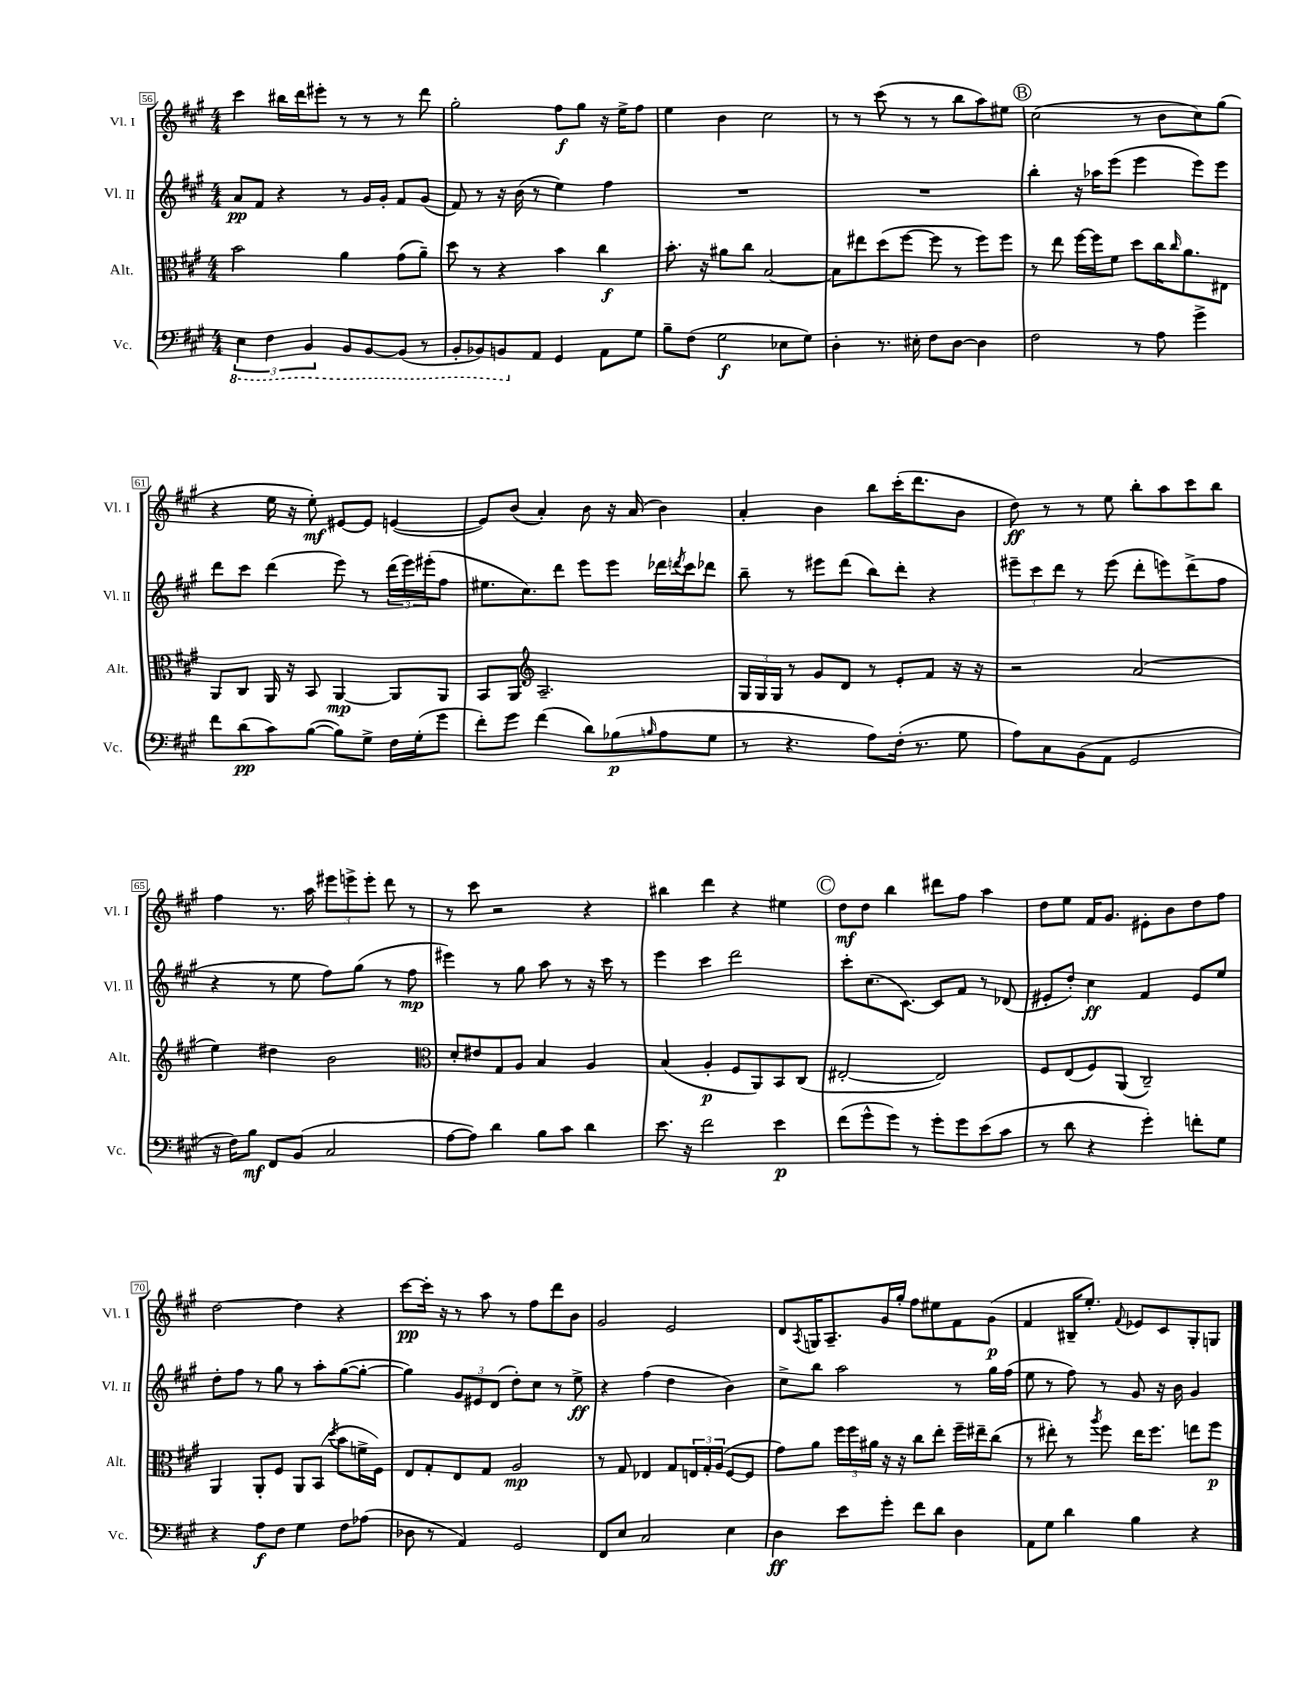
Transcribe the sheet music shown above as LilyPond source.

<<
\new StaffGroup <<
\new Staff = "s0" \with { instrumentName = "Vl. I" shortInstrumentName = "Vl. I" } {
    \clef treble \key a \major \numericTimeSignature \time 4/4
    cis'''4 bis''16 d'''16 eis'''8-. r8 r8 r8 d'''8 |
    gis''2-. fis''8\f gis''8 r16 e''16-> fis''8 |
    e''4 b'4 cis''2 |
    r8 r8 cis'''8( r8 r8 b''8 a''8) eis''8 |
    \mark \markup { \circle "B" } cis''2( r8 b'8 cis''8) gis''8( |
    r4 e''16 r16 e''8-.\mf) eis'8~ eis'8 e'4~( |
    e'8) b'8( a'4-.) b'8 r16 a'16( b'4) |
    a'4-. b'4 b''8 cis'''16-.( d'''8. b'8 |
    d''8\ff) r8 r8 e''8 b''8-. a''8 cis'''8 b''8 |
    fis''4 r8. a''16 \tuplet 3/2 { eis'''8 e'''8-> e'''8-. } d'''8 r8 |
    r8 cis'''8 r2 r4 |
    bis''4 d'''4 r4 eis''4 |
    \mark \markup { \circle "C" } d''8\mf d''8 b''4 dis'''8 fis''8 a''4 |
    d''8 e''8 fis'16 gis'8. eis'8-. b'8 d''8 fis''8 |
    d''2~ d''4 r4 |
    cis'''8~\pp cis'''16-. r16 r8 a''8 r8 fis''8 d'''8 b'8 |
    gis'2 e'2 |
    d'8 \acciaccatura { a8 } g16 a8.-- gis'16 gis''16-. fis''8 eis''8 fis'8 gis'8\p( |
    fis'4 bis16-- e''8.-.) \appoggiatura { fis'8 } ees'8 cis'8 gis8-. g8 \bar "|." |
}
\new Staff = "s1" \with { instrumentName = "Vl. II" shortInstrumentName = "Vl. II" } {
    \clef treble \key a \major \numericTimeSignature \time 4/4
    a'8\pp fis'8 r4 r8 gis'16 gis'16-. fis'8 gis'8( |
    fis'8) r8 r16 b'16( r8 e''4) fis''4 |
    R1 |
    R1 |
    \mark \markup { \circle "B" } b''4-. r16 aes''16 e'''8( e'''4 e'''8) e'''8 |
    d'''8 cis'''8 d'''4( e'''8) r8 \tuplet 3/2 { d'''16( e'''16) eis'''16-.( } fis''8 |
    eis''8. cis''8.) d'''8 e'''8 e'''8 des'''16 \acciaccatura { d'''8 } cis'''16 des'''8 |
    b''8-- r8 eis'''8 d'''8( b''8) d'''8-. r4 |
    \tuplet 3/2 { eis'''8-- cis'''8 d'''8 } r8 eis'''8( d'''8-. e'''8) d'''8->( fis''8 |
    r4 r8 e''8 fis''8) gis''8( r8 fis''8\mp |
    eis'''4) r8 gis''8 a''8 r8 r16 cis'''16 r8 |
    e'''4 cis'''4 d'''2 |
    \mark \markup { \circle "C" } cis'''8-. cis''8.( cis'8.~) cis'8 fis'8 r8 des'8( |
    eis'8-. d''8-.) cis''4\ff fis'4 eis'8 e''8 |
    d''8-. fis''8 r8 gis''8 r8 a''8-. gis''8~( gis''8~-. |
    gis''4) \tuplet 3/2 { gis'8 eis'8 d'8( } d''8-.) cis''8 r8 e''8->\ff |
    r4 fis''4( d''4 b'4) |
    cis''8-> b''8 a''2 r8 gis''16 fis''16( |
    e''8 r8 fis''8) r8 gis'8 r16 b'16 gis'4 \bar "|." |
}
\new Staff = "s2" \with { instrumentName = "Alt." shortInstrumentName = "Alt." } {
    \clef alto \key a \major \numericTimeSignature \time 4/4
    b'2 a'4 gis'8( a'8--) |
    d''8 r8 r4 b'4 cis''4\f |
    b'8.-. r16 ais'8 cis''8 b2~ |
    b8 eis''8 d''8( fis''8~ fis''8 r8 fis''8) fis''8 |
    \mark \markup { \circle "B" } r8 e''8 fis''16~ fis''16 fis'8 d''8 cis''16 \grace { cis''16 } a'8. eis8 |
    a,8 cis8 a,16 r16 b,8 a,4~\mp a,8 a,8 |
    b,8 a,8 \clef treble a2.-- |
    \tuplet 3/2 { gis16 gis16 gis16 } r8 gis'8 d'8 r8 e'8-. fis'8 r16 r16 |
    r2 a'2( |
    e''4) dis''4 b'2 |
    \clef alto d'8-. eis'8 gis8 a8 b4 a4 |
    b4( a4-.\p fis8 a,8) b,8 cis8( |
    \mark \markup { \circle "C" } eis2~-. eis2) |
    fis8 e8( fis8) a,8( cis2--) |
    a,4 a,8-. fis8 a,8 b,8( \acciaccatura { d''8 } b'8 f'16-> fis16) |
    e8 gis8-. e8 gis8 a2\mp |
    r8 gis8 ees4 gis8 \tuplet 3/2 { e16 gis16-. a16( } fis8~ fis8 |
    gis'8) a'8 \tuplet 3/2 { fis''16 fis''16 ais'16 } r16 r16 cis''8 e''8-. fis''16-- eis''16-- cis''8( |
    r8 eis''8-.) r8 \acciaccatura { a''8 } fis''8 eis''16 fis''8. e''8 fis''8\p \bar "|." |
}
\new Staff = "s3" \with { instrumentName = "Vc." shortInstrumentName = "Vc." } {
    \clef bass \key a \major \numericTimeSignature \time 4/4
    \tuplet 3/2 { \ottava #-1 e,4 fis,4 b,,4 } b,,8 b,,8~ b,,8( r8 |
    b,,8-. bes,,8) b,,8 \ottava #0 a,8 gis,4 a,8 gis8 |
    b8-- fis8( gis2\f ees8 gis8) |
    d4-. r8. eis16-. fis8 d8~ d4 |
    \mark \markup { \circle "B" } fis2 r8 a8 gis'4-> |
    fis'8 d'8\pp( cis'8) b8~( b8) gis8-> fis16 gis16-.( gis'8 |
    fis'8-.) gis'8 fis'4( d'8) bes8\p( \grace { b16 } a8 gis8 |
    r8 r4. a8) fis16-.( r8. gis8 |
    a8) cis8 b,8( a,8 gis,2 |
    r16 fis16) b8\mf fis,8 b,8( cis2 |
    a8~ a8) d'4 b8 cis'8 d'4 |
    e'8. r16 fis'2 e'4\p |
    \mark \markup { \circle "C" } fis'8( gis'8-^ gis'8) r8 gis'8-. gis'8 e'8( cis'8 |
    r8 d'8 r4 gis'4-.) f'8-. gis8 |
    r4 a8\f fis8 gis4 fis8 aes8( |
    des8 r8 a,4) gis,2 |
    fis,8 e8 cis2 e4 |
    d4\ff e'8 gis'8-. fis'8 d'8 d4 |
    a,8 gis8 d'4 b4 r4 \bar "|." |
}
>>
>>
\layout { \context { \Score currentBarNumber = #56 \override BarNumber.stencil = #(make-stencil-boxer 0.1 0.3 ly:text-interface::print) } }
